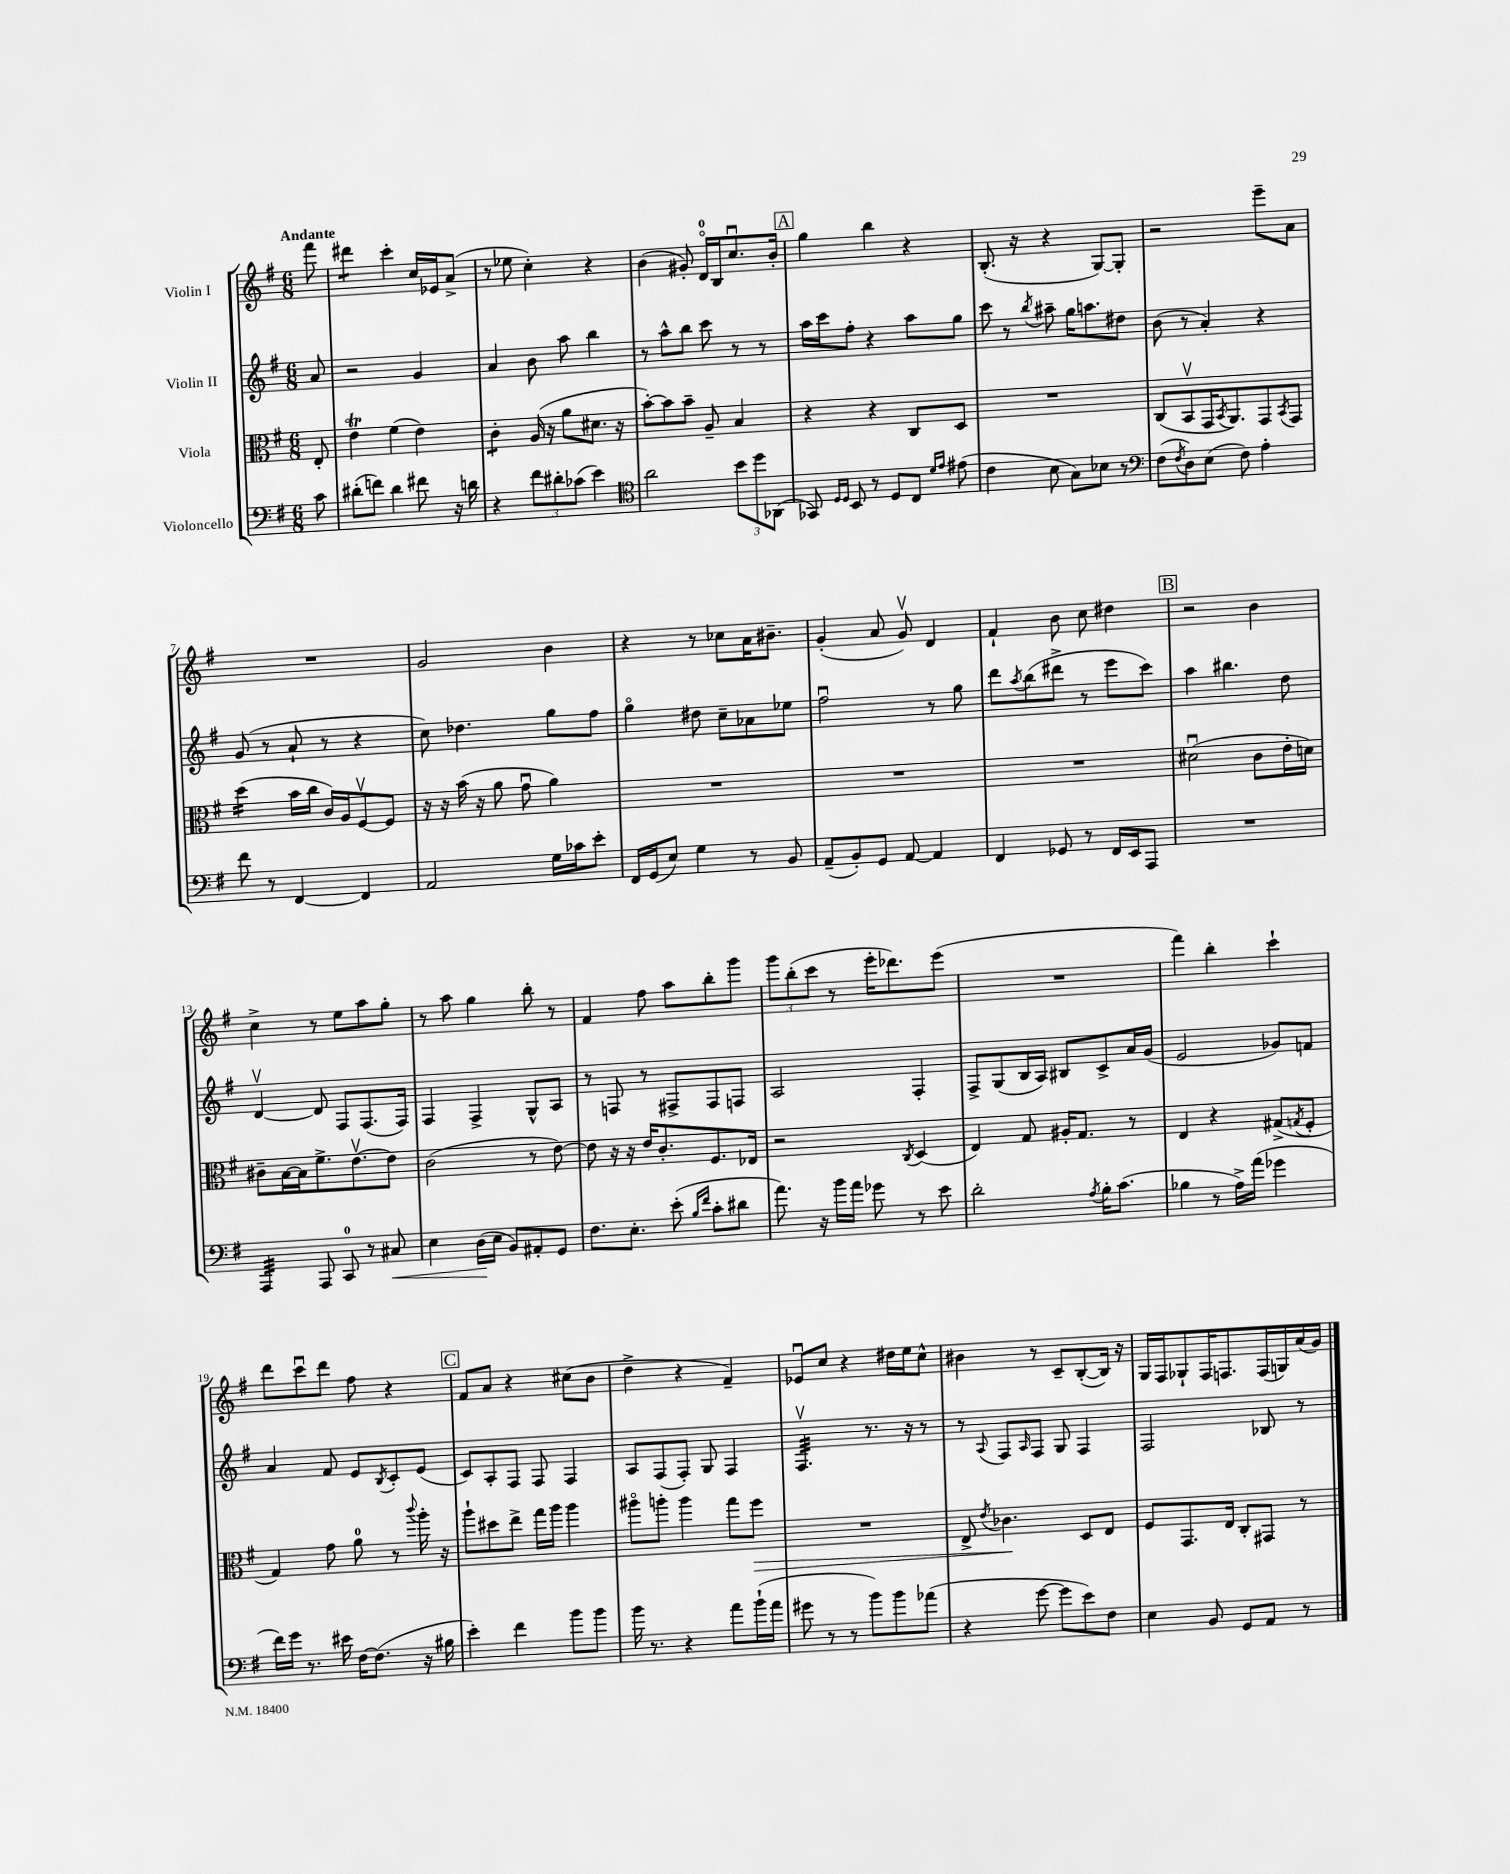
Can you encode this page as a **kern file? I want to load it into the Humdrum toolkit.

**kern	**kern	**kern	**kern
*staff4	*staff3	*staff2	*staff1
*clefF4	*clefC3	*clefG2	*clefG2
*k[f#]	*k[f#]	*k[f#]	*k[f#]
*M6/8	*M6/8	*M6/8	*M6/8
8c	8E'	8a	8fff#
=	=	=	=
(8d#'	4e	2r	4ddd#
8f)	.	.	.
4d#	(4f#	.	4ccc'
8f#	4e)	4g	16cc
.	.	.	16e-
16r	.	.	(8a^
16d	.	.	.
=	=	=	=
4r	4c'	4a	8r
.	.	.	8ee-
12f#	(16A	8b	4cc')
.	16r	.	.
12d#'	.	.	.
.	8a	8aa	.
(12c-	.	.	.
4e)	8.d#	4bb	4r
.	16r	.	.
=	=	=	=
*clefC4	*	*	*
2a	[8b')	8r	(4b
.	8b]	8aa^^	.
.	8b~	8bb	8g#')
.	8A~	8ccc	16do
.	.	.	16B
12b	4B	8r	8.ccu
12dd	.	.	.
.	.	8r	.
(12AA-	.	.	.
.	.	.	16b'
=	=	=	=
8GG-)	4r	16aa	4gg
.	.	16ccc	.
16qqD	.	.	.
16qqD	.	.	.
8BB	.	8ff#'	.
8r	4r	4r	4bb
8D	.	.	.
8C	8C	8aa	4r
16qqd	.	.	.
16qqe	.	.	.
(8e#	8D	8gg	.
=	=	=	=
4c	2.r	8ccc	(8.B'
.	.	8r	.
.	.	.	16r
.	.	8qbb	.
8B	.	8aa#~	4r
8G)	.	16gg	.
.	.	8.aa	.
8B-	.	.	[8G)
8r	.	8dd#	8G']
=	=	=	=
*clefF4	*	*	*
(8F#	(8C	(8b	2r
8qF#	.	.	.
8D)	8BBv	8r	.
(8E	16GG	4a')	.
.	8qBB	.	.
.	8.AA)	.	.
8F#)	.	.	.
4A'	8GG	4r	8eee~
.	8qBB	.	.
.	8GG	.	8a
=	=	=	=
8f#	(4dd	(8g	2.r
8r	.	8r	.
[4FF#	16b	8a`	.
.	16cc	.	.
.	16c)	8r	.
.	16A	.	.
4FF#]	[8F#v	4r	.
.	8F#]	.	.
=	=	=	=
2AA	16r	8cc)	2g
.	16r	.	.
.	(16b	4.dd-	.
.	16r	.	.
.	8a	.	.
.	8gu	.	.
16G	4a)	8gg	4b
16c-	.	.	.
8e'	.	8ff#	.
=	=	=	=
16FF#	2.r	4ggo	4r
(16GG	.	.	.
8E)	.	.	.
4G	.	8dd#	8r
.	.	8cc~	8cc-
8r	.	8a-	16a
.	.	.	8.b#~
8BB	.	8ee-	.
=	=	=	=
(8AA~	2.r	2ff#u	(4g'
8BB')	.	.	.
8GG	.	.	8a
[8AA	.	.	8gv)
4AA]	.	8r	4d
.	.	8gg	.
=	=	=	=
4FF#	2.r	8ddd	4f#`
.	.	8qaa	.
.	.	(8bb	.
8GG-	.	8ddd#^	8b
8r	.	8r	8cc
16FF#	.	8eee	4dd#
16EE	.	.	.
8AAA	.	8ccc)	.
=	=	=	=
2.r	(2d#u	4aa	2r
.	.	4.bb#	.
.	8c	.	4b
.	16e'	8dd	.
.	16d)	.	.
=	=	=	=
4AAA	8c#~	[4dv	4cc^
.	[16B	.	.
.	16B]	.	.
8AAA	8.f#^	8d]	8r
8CC	.	8F#	8ee
.	[8.ev	.	.
8r	.	(8.F#	8aa
8C#	8e]	.	8gg'
.	.	16F#)	.
=	=	=	=
4E	(2c	4F#	8r
.	.	.	8aa
(16D	.	4F#^	4gg
16E	.	.	.
8BB)	.	.	.
8AA#'	8r	8G^^	8bb'
8GG	[8e)	8A	8r
=	=	=	=
8.F#	8e]	8r	4f#
.	16r	8F	.
8.E'	16r	.	.
.	16e	8r	8ff#
.	8.c'	.	.
(8e'	.	8F#^	8aa
16qqB	.	.	.
16qqf#	.	.	.
8c'	8.F#	8F#	8bb'
8d#	.	8F	8ggg
.	16E-	.	.
=	=	=	=
8.a)	2r	2A	12ggg
.	.	.	(12bb'
.	.	.	12ccc
16r	.	.	.
16b	.	.	8r
16a	.	.	.
8g-	.	.	16eee'
.	.	.	8.ddd-)
.	8qC	.	.
8r	(4D	4F#'	.
8e	.	.	(8eee
=	=	=	=
2d'	4E)	8F#^	2.r
.	.	(8G	.
.	8G	16B	.
.	.	16A)	.
.	16A#'	8B#	.
.	8.G	.	.
8qA	.	.	.
16B'	.	8c^	.
(8.c	.	.	.
.	8r	16a	.
.	.	(16g	.
=	=	=	=
4B-	4E	2e	4fff#)
8r	4r	.	4bb'
16A^)	.	.	.
(16a	.	.	.
4g-	(8G#^	8g-)	4ccc`
.	8qG	.	.
.	8F#'	8f	.
=	=	=	=
16f#)	4G)	4a	8ddd
16g	.	.	.
8.r	.	.	8cccu
.	8g	8f#	8ddd
16e#	.	.	.
[16F#	8a	8e	8ff#
(8.F#]	.	.	.
.	.	8qB	.
.	8r	8c'	4r
.	8qqccc	.	.
16r	16aa'	(8e	.
16B#	16r	.	.
=	=	=	=
4e')	8aa`	8c)	8f#
.	8dd#	8A'	8a
4f#	8ee^	8F#	4r
.	16gg	8F#	.
.	16aa	.	.
8b	4aa	4F#	(8cc#
8b	.	.	8b
=	=	=	=
16b	8aa#o	8A	4dd^
8.r	.	.	.
.	8aa'	(8F#	.
4r	4aa	8F#')	4r
.	.	8G	.
8a	8gg	4F#	4f#~)
(16b`	8ff#	.	.
16a	.	.	.
=	=	=	=
8g#	2.r	4.F#v	8e-u
8r	.	.	8cc
8r	.	.	4r
8b)	.	8.r	.
8b	.	.	16dd#
.	.	16r	16ee
(8a-	.	8r	8cc^^
=	=	=	=
4r	8E^	8r	4b#
.	8qe	8qqA	.
.	4.c-	8F#	.
.	.	16qqA	.
[8g	.	8F#	8r
8g]	.	8G	8c~
8e)	8D	4F#	([8B'
8F#	8E	.	16B])
.	.	.	16r
=	=	=	=
4E	8F#	2F#	16G
.	.	.	16F#
.	8.GG	.	8G-`
8BB	.	.	16F#
.	16E	.	8.F
8GG	8C'	.	.
8AA	8GG#	8B-	(16F
.	.	.	16G)
8r	8r	8r	(16a
.	.	.	16g)
==	==	==	==
*-	*-	*-	*-
